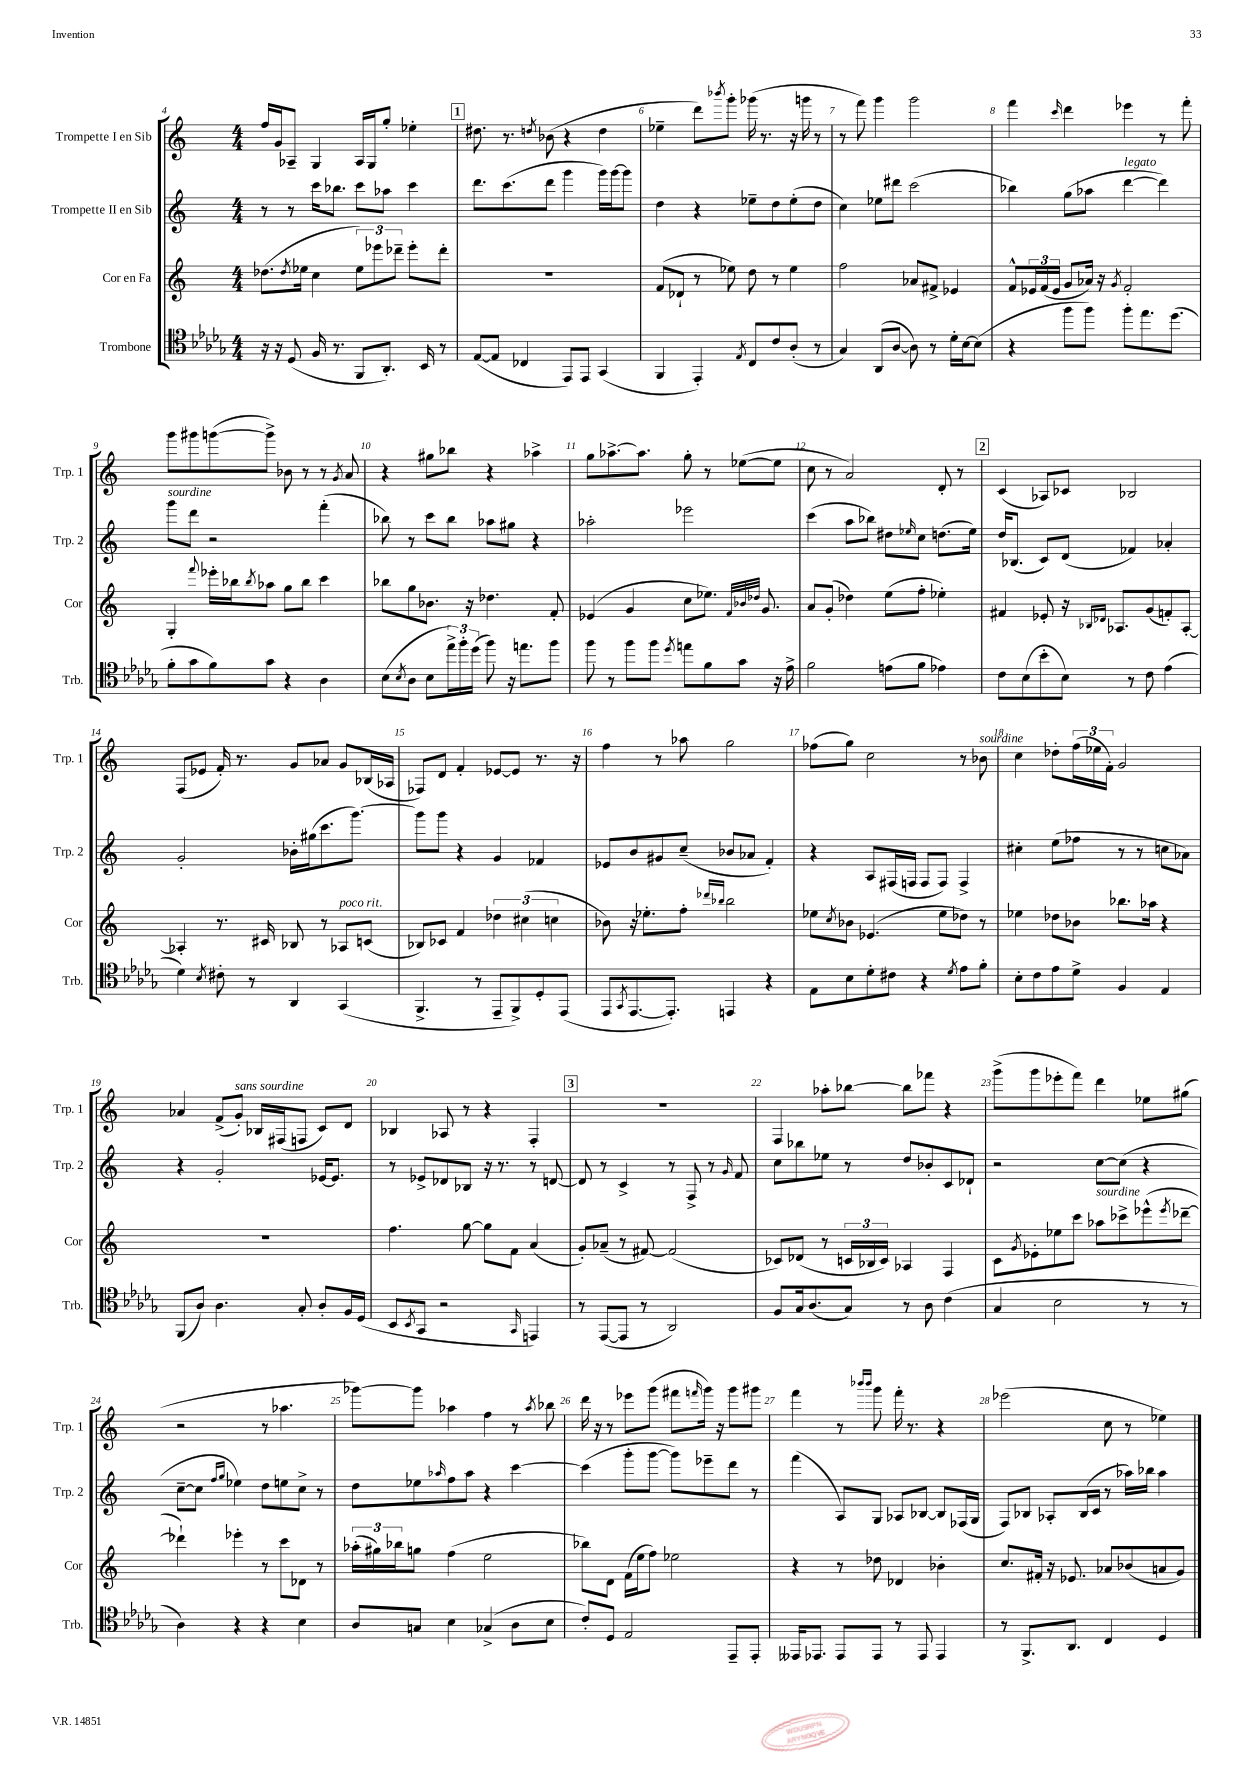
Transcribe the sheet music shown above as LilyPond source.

<<
\new StaffGroup <<
\new Staff = "s0" \with { instrumentName = "Trompette I en Sib" shortInstrumentName = "Trp. 1" } {
    \clef treble \key c \major \numericTimeSignature \time 4/4
    f''16 g'16 aes8-- g4 aes16 g16 g''8-. ees''4-. |
    \mark \markup { \box "1" } dis''8. r8. \acciaccatura { d''8 } bes'8( r4 d''4 |
    ees''4-- d'''8) \acciaccatura { bes'''8 } g'''8-. ges'''16( r8. r16 g'''16 r8 |
    r8 f'''8) g'''4 g'''2 |
    f'''4 \grace { c'''16 } d'''4 ees'''4 r8 f'''8-. |
    g'''8 gis'''8 g'''8~( g'''8->) bes'8 r8 r8 \acciaccatura { g'8 } a'8 |
    r4 gis''8 bes''8 r4 aes''4-> |
    g''8 aes''8.~-> aes''8. g''8-. r8 ees''8~( ees''8 |
    c''8 r8 a'2) d'8-. r8 |
    \mark \markup { \box "2" } c'4( aes8) ces'8 bes2 |
    f8( ees'8 f'16-.) r8. g'8 aes'8 g'8 bes16( aes16 |
    fes8) d'8 f'4-. ees'8~ ees'8 r8. r16 |
    f''4 r8 aes''8 g''2 |
    fes''8( g''8) c''2 r8 bes'8^\markup { \italic "sourdine" } |
    c''4 des''8-. \tuplet 3/2 { f''16( ees''16 f'16-.) } g'2 |
    aes'4 f'8->( g'8-.^\markup { \italic "sans sourdine" }) bes16 fis16( f8 c'8) d'8 |
    bes4 aes8 r8 r4 f4-. |
    \mark \markup { \box "3" } R1 |
    f4 aes''8-. bes''8~ bes''8 fes'''8 r4 |
    g'''8->( g'''8 ees'''8-. f'''8) d'''4 ees''8 gis''8( |
    r2 r8 aes''4. |
    ges'''8~) ges'''8 aes''4 f''4 r8 \acciaccatura { aes''8 } bes''8 |
    d'''16 r16 r8 ees'''8 g'''8( fis'''8 \grace { f'''16 } g'''16) r16 g'''8 gis'''8 |
    f'''4 r8 \grace { bes'''16 bes'''16 } g'''8 f'''16-. r8. r4 |
    ees'''2( c''8 r8 ees''4) \bar "|." |
}
\new Staff = "s1" \with { instrumentName = "Trompette II en Sib" shortInstrumentName = "Trp. 2" } {
    \clef treble \key c \major \numericTimeSignature \time 4/4
    r8 r8 c'''16 bes''8. c'''8 aes''8 c'''4 |
    \mark \markup { \box "1" } d'''8. c'''8.( d'''8 g'''4 g'''16) g'''16~ g'''8 |
    d''4 r4 ees''8-- d''8 ees''8-.( d''8 |
    c''4) ees''8 dis'''8 c'''2( |
    bes''4) g''8( aes''8 d'''4~^\markup { \italic "legato" } d'''4) |
    g'''8^\markup { \italic "sourdine" } d'''8 r2 f'''4-.( |
    bes''8) r8 c'''8 bes''8 aes''8 gis''8 r4 |
    aes''2-. ees'''2 |
    c'''4( a''8 bes''8) dis''8 \grace { ees''16 } c''8 d''8.( ees''16) |
    \mark \markup { \box "2" } d''16 bes8.( c'8) d'8( fes'4) aes'4-. |
    g'2-. bes'16-. gis''16( c'''8. g'''8.~) |
    g'''8 g'''8 r4 g'4 fes'4 |
    ees'8 b'8 gis'8 c''8--( bes'8 aes'8 f'4-.) |
    r4 a8 fis16( f16 f8 f8) f4-> |
    cis''4-. e''8( fes''8 r8 r8 c''8 aes'8) |
    r4 g'2-. ees'16~ ees'8. |
    r8 ees'8-> des'8 bes8 r16 r8. r8 d'8~ |
    \mark \markup { \box "3" } d'8 r8 c'4-> r8 f8-> r8 \grace { g'16 } f'8 |
    c''8 bes''8 ees''8 r8 d''8 bes'8-. c'8 des'8-! |
    r2 c''8~ c''8( r4 |
    c''8~-- c''8 \grace { f''16 g''16 } ees''4) d''8 e''8 c''8-> r8 |
    d''8 ees''8 \grace { aes''16 } f''8 aes''8 r4 c'''4~ |
    c'''4( g'''8-. g'''8~ g'''8) ees'''8-- d'''8 r8 |
    f'''4( a8) g8 aes8 bes8~ bes8 fes16( g16 |
    f8) bes8 aes8-. bes16( c'16 r8 aes''16) bes''16 aes''4 \bar "|." |
}
\new Staff = "s2" \with { instrumentName = "Cor en Fa" shortInstrumentName = "Cor" } {
    \clef treble \key c \major \numericTimeSignature \time 4/4
    des''8.( \acciaccatura { des''8 } ees''16 c''4 \tuplet 3/2 { ees''8) ees'''8 des'''8-- } ees'''8-. des'''8-. |
    \mark \markup { \box "1" } R1 |
    f'8( des'8-! r8 ees''8) d''8 r8 ees''4 |
    f''2 aes'8 fis'8-> ees'4 |
    f'8-^ \tuplet 3/2 { ees'16 f'16( ees'16 } g'8 aes'16) r16 \acciaccatura { g'8 } f'2-. |
    g4-. \appoggiatura { f'''8 } ees'''16-. bes''16 \acciaccatura { bes''8 } aes''8 g''8 bes''8 c'''4 |
    bes''8 g''8 bes'8. r16 des''4. f'8-. |
    ees'4( g'4 c''8 ees''8.) \grace { f'32 bes'32 des''32 } g'8. |
    a'8 g'8-.( des''4) e''8( f''8-. ees''4-.) |
    \mark \markup { \box "2" } fis'4 ees'8-. r16 \grace { bes16 des'16 } aes8. g'8( f'8-.) aes8~-. |
    aes4-. r8. cis'16 bes8 r8 aes8^\markup { \italic "poco rit." } c'8( |
    bes8) ces'8 f'4 \tuplet 3/2 { des''4 cis''4( c''4 } |
    bes'8) r16 ees''8.-. f''8-. \grace { des'''16 bes''16 } bes''2 |
    ees''8 \acciaccatura { c''8 } bes'8 ees'4.( ees''8 des''8) r8 |
    ees''4 des''8 bes'8 bes''8. aes''16 r4 |
    R1 |
    f''4. g''8~ g''8 f'8 a'4( |
    \mark \markup { \box "3" } g'8-.) aes'8--( r8 fis'8~) fis'2( |
    ces'8) des'8( r8 \tuplet 3/2 { c'16 bes16 c'16) } aes4 f4 |
    c'8 \acciaccatura { g'8 } ees'8-. ees''8 c'''8 aes''8^\markup { \italic "sourdine" } ces'''8-> ees'''8-^( \acciaccatura { ees'''8 } des'''8~-- |
    des'''4-!) ees'''4-. r8 c'''8 des'8 r8 |
    \tuplet 3/2 { aes''16-.( gis''16) bes''16 } g''8 f''4( e''2 |
    bes''8) d'8 f'16( e''16 f''8) ees''2 |
    r4 r8 des''8 des'4 bes'4-. |
    c''8. fis'16-. r16 ees'8. aes'8 bes'8( a'8 g'8) \bar "|." |
}
\new Staff = "s3" \with { instrumentName = "Trombone" shortInstrumentName = "Trb." } {
    \clef tenor \key des \major \numericTimeSignature \time 4/4
    r16 r16 des8( f16 r8. f,8 aes,8.-.) bes,16 r8 |
    \mark \markup { \box "1" } ees8~( ees8 ces4 ees,8) ees,8 ges,4( |
    f,4 ees,4-.) \acciaccatura { ees8 } c8 c'8 aes8-.( r8 |
    ges4) aes,8( aes8~ aes8) r8 des'16-. bes16~ bes8( |
    r4 f''8 f''8) f''8-. ees''8. des''8.( |
    f'8-. ges'8 f'8) ges'8 r4 aes4 |
    bes8( \acciaccatura { bes8 } aes8 bes8 \tuplet 3/2 { ees''16->) f''16-. des''16( } f''8) r16 e''8. f''8 |
    f''8 r8 f''8 f''8 \acciaccatura { des''8 } e''8 f'8 ges'8 r16 ees'16-> |
    f'2 e'8( f'8 ees'4) |
    \mark \markup { \box "2" } c'8 bes8( bes'8-. bes8) r8 c'8 ees'4( |
    des'4) \acciaccatura { bes8 } cis'8-. r8 aes,4 ges,4( |
    f,4.-> r8 ees,8-- f,8->) des8-. ees,8( |
    ees,8 \acciaccatura { ges,8 } ees,8.~ ees,8.-.) e,4 r4 |
    ees8 bes8 des'8-. cis'8 r4 \acciaccatura { des'8 } ees'8 f'8-. |
    bes8-. c'8 ees'8 des'8-> f4 ees4 |
    f,8( aes8) aes4. ges8-. aes8-. f16 des16( |
    bes,8 \acciaccatura { bes,8 } ges,8 r2 \grace { ges,16 } e,4) |
    \mark \markup { \box "3" } r8 ees,8~( ees,8 r8 aes,2) |
    f8 ges16 aes8.( ges8) r8 aes8 c'4( |
    ges4 bes2 r8 r8 |
    aes4) r4 r4 bes4 |
    aes8 g8 bes4 ges4->( aes8 bes8 |
    c'8-.) des8 ees2 ees,8-- ees,8-. |
    eeses,16 ees,8. ees,8 ees,8 r8 ees,8 ees,4 |
    r8 f,8.-> aes,8. c4 des4 \bar "|." |
}
>>
>>
\layout { \context { \Score currentBarNumber = #4 \override BarNumber.break-visibility = ##(#f #t #t) barNumberVisibility = #all-bar-numbers-visible } }
